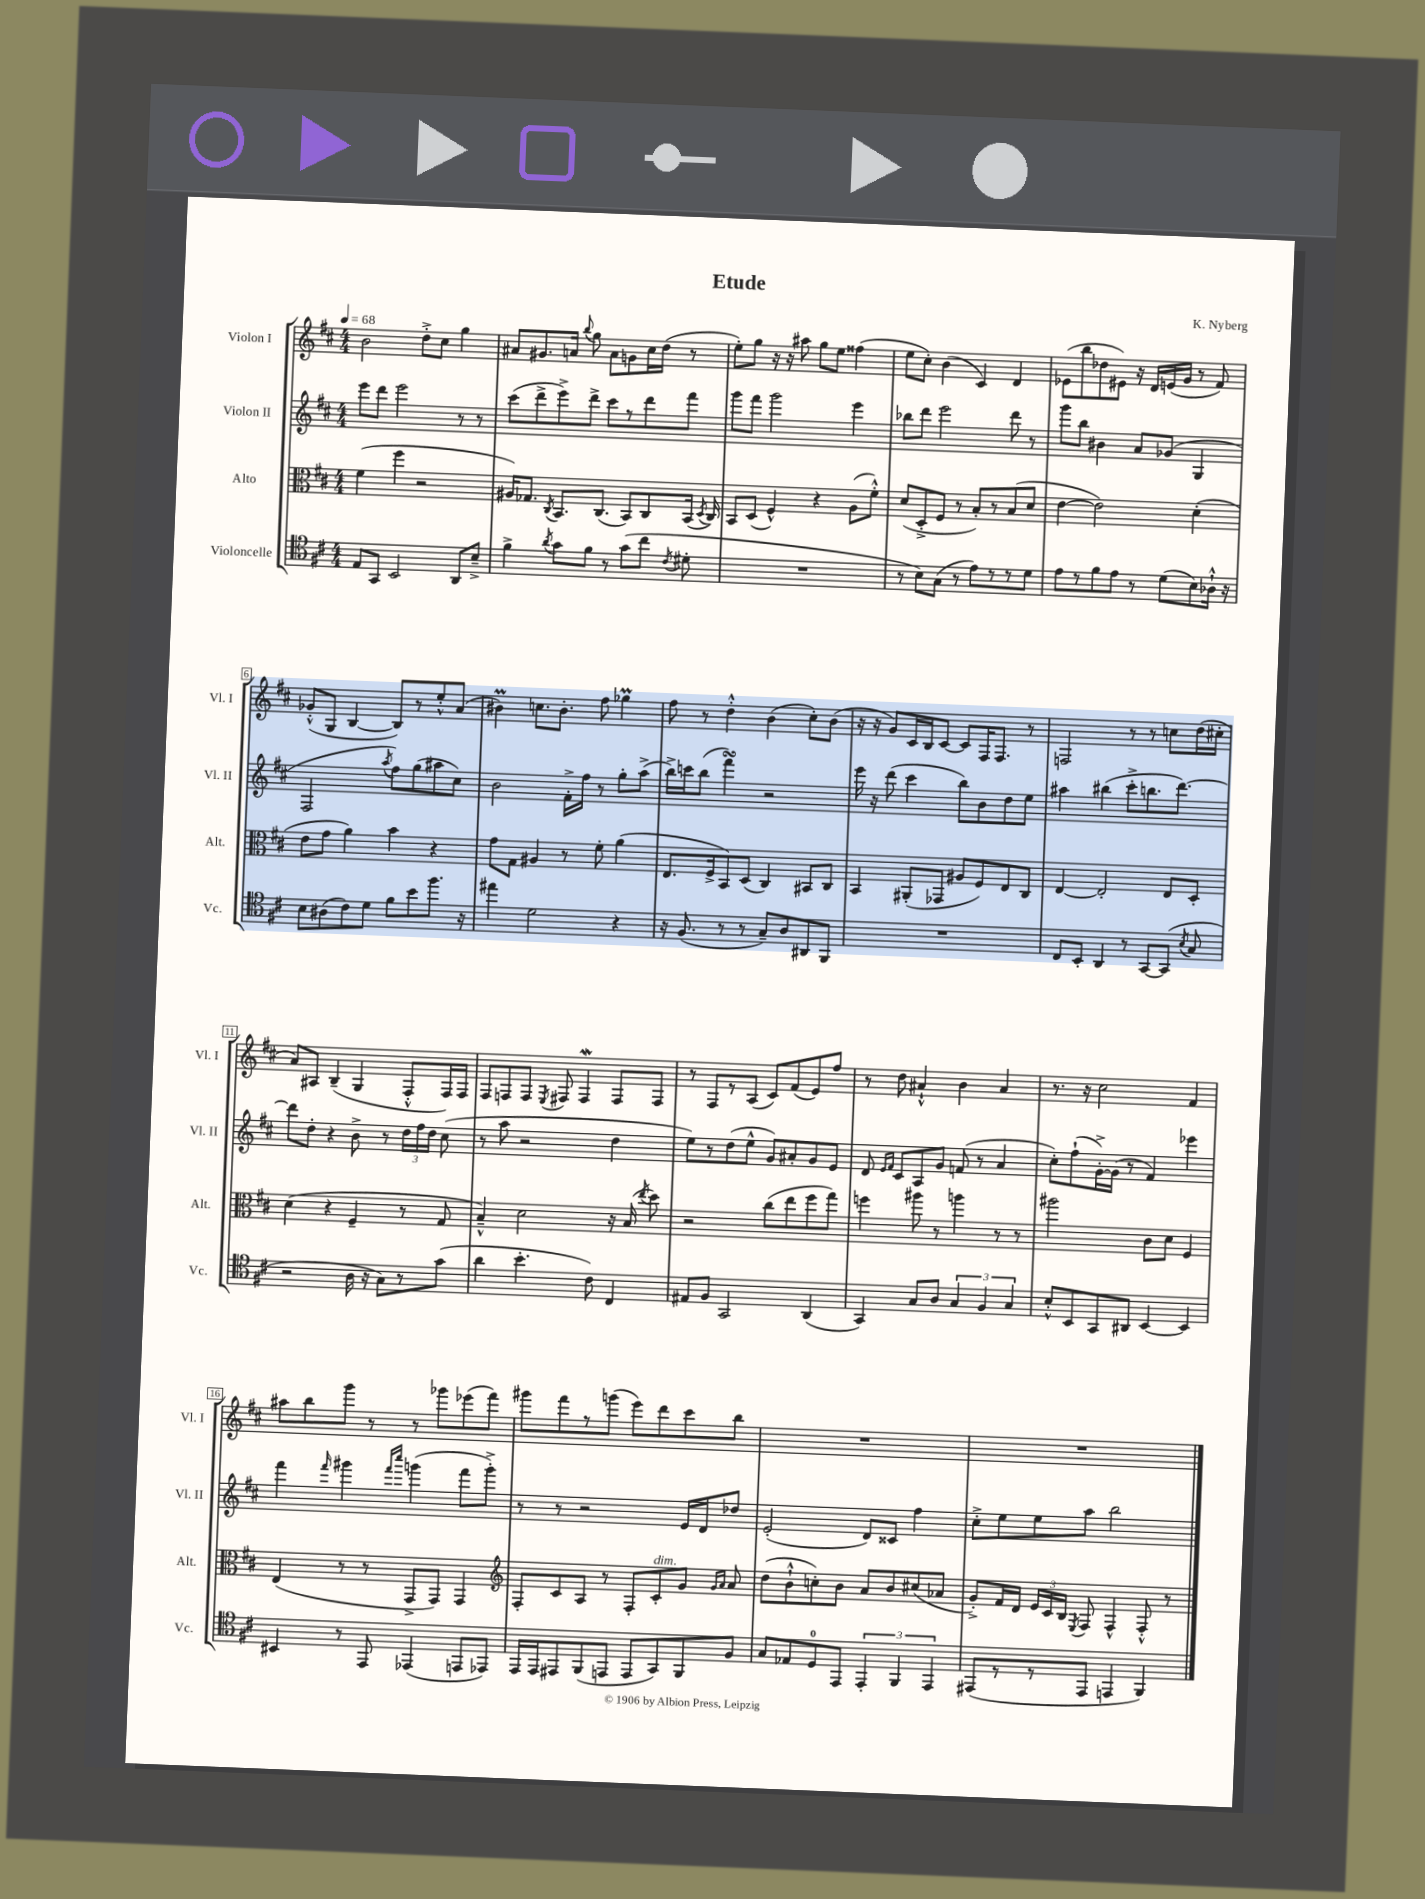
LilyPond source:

\header { title = "Etude" composer = "K. Nyberg" }
<<
\new StaffGroup <<
\new Staff = "s0" \with { instrumentName = "Violon I" shortInstrumentName = "Vl. I" } {
    \clef treble \key d \major \numericTimeSignature \time 4/4 \tempo 4 = 68
    \autoBeamOff b'2 d''8[-.-> cis''8] g''4 |
    ais'8[ gis'8. a'16] \appoggiatura { b''8 } g''8 a'8[ g'8 cis''16 d''16]( r8 |
    e''8[-.) g''8] r16 r16 ais''8 g''8[ e''8] fisis''4( |
    e''8[ cis''8]-.) b'4( cis'4) d'4 |
    ees'8[( b''8 des''8 eis'8]) r16 d'16[ e'16( g'16] r8 fis'8) |
    ges'8[-.-^( g8] b4~ b8[) r8 e''8-.-^ a'8]( |
    bis'4\prall) c''8.[ bis'8.]-. fis''8 ges''4\prall |
    fis''8 r8 d''4-.-^ b'4( cis''8[-.) b'8]( |
    r16 r16 g'8[) cis'16 b16 cis'8]~ cis'8[ fis16 fis8.] r8 |
    f2 r8 r8 c''8[ d''16( cis''16]-. |
    a'8[) ais8] b4--( g4 fis8[-.-^ fis16) fis16] |
    fis8[ f8 f8] \acciaccatura { e8 } fis8 fis4\mordent fis8[ fis8] |
    r8 fis8[ r8 a8]( cis'8[) fis'8( e'8) fis''8] |
    r8 d''8 ais'4-!-^ b'4 ais'4 |
    r8. r16 cis''2 fis'4 |
    ais''8[ b''8 g'''8] r8 r8 ges'''8[ ees'''8( fis'''8]) |
    gis'''8[ fis'''8 r8 g'''8]( e'''8[) d'''8 cis'''8 b''8] |
    R1 |
    R1 \bar "|." |
}
\new Staff = "s1" \with { instrumentName = "Violon II" shortInstrumentName = "Vl. II" } {
    \clef treble \key d \major \numericTimeSignature \time 4/4
    \autoBeamOff e'''8[ d'''8] e'''2 r8 r8 |
    cis'''8[( d'''8-> e'''8->) d'''8]-> cis'''8[ r8 d'''8 fis'''8] |
    g'''8[ fis'''8] g'''2 e'''4 |
    bes''8[ d'''8] e'''2 d'''8 r8 |
    g'''8[ b''8] bis'4 a'8[ ges'8]( g4 |
    fis2 \acciaccatura { a''8 } fis''8[) g''8( ais''8 cis''8]) |
    b'2 fis'16[-.-> fis''16] r8 g''8[-. a''8]->( |
    b''16[->) c'''16 b''8]( fis'''4\turn) r2 |
    e'''16 r16 d'''8( cis'''4 b''8[) b'8 d''8 e''8] |
    ais''4 bis''4( cis'''8[-.-> b''8. d'''8.]~) |
    d'''8[ d''8]-. r4 b'8-> r8 \tuplet 3/2 { d''16[ fis''16 d''16] } cis''8( |
    r8 a''8 r2 d''4 |
    e''8[) r8 d''8( e''8]-^ g'8[) ais'8-. g'8 e'8] |
    d'8 \grace { e'16[ fis'16] } cis'8[ a8 g'8] f'8( r8 a'4 |
    cis''8[-.) fis''8-!( g'16~-.->) g'16]( r8 fis'4) ees'''4 |
    fis'''4 \grace { fis'''16 } gis'''4 \grace { fis'''16[ cis''''16] } g'''4( fis'''8[ g'''8]-.->) |
    r8 r8 r2 e'16[ d'16 des''8] |
    e'2-.( d'8[) cisis'8] fis''4 |
    cis''8[-.-> e''8 e''8 a''8] b''2 \bar "|." |
}
\new Staff = "s2" \with { instrumentName = "Alto" shortInstrumentName = "Alt." } {
    \clef alto \key d \major \numericTimeSignature \time 4/4
    \autoBeamOff fis'4( fis''4 r2 |
    ais16[) ges8.] \acciaccatura { cis8 } b,8.[ cis8.]( b,8[) cis8 b,16]( \acciaccatura { d8 } cis16) |
    b,8[ d8]( fis4-^) r4 a8[( fis'8]-.-^) |
    d'8[( d8-.-> fis8] r8 b8[-.) r8 b8( d'8] |
    e'4~ e'2) d'4-.( |
    e'8[ g'8] a'4) b'4 r4 |
    g'8[ g8] ais4 r8 fis'8-. a'4( |
    e8.[ fis16-> b,8) d8]( cis4) bis,8[ cis8] |
    b,4 ais,8[-.( ges,8] ais8[ fis8) e8 cis8] |
    e4~ e2-. e8[ d8]-. |
    d'4( r4 fis4-- r8 g8 |
    b4---^) d'2 r16 b16( \acciaccatura { e''8 } d''8) |
    r2 cis''8[( e''8 fis''8 g''8]) |
    f''4 ais''8 r8 a''4 r8 r8 |
    ais''2 cis'8[ d'8] fis4 |
    e4( r8 r8 g,8[-> g,8]) g,4 |
    \clef treble fis8[-. cis'8 a8] r8 fis8[-. cis'8-.^\markup { \italic "dim." } g'8] \grace { g'16[ a'16] } a'8 |
    d''8[( b'8-!-^ c''8-.) b'8] a'8[ b'8 cis''8( aes'8] |
    g'8[-.->) fis'16 d'16] \tuplet 3/2 { e'16[ cis'16 b16] } \acciaccatura { e8 } fis8 fis4-^ fis8-.-^ r8 \bar "|." |
}
\new Staff = "s3" \with { instrumentName = "Violoncelle" shortInstrumentName = "Vc." } {
    \clef tenor \key d \major \numericTimeSignature \time 4/4
    \autoBeamOff e8[ g,8] b,2 a,8[ b8]---> |
    fis'4-> \acciaccatura { a'8 } g'8[ fis'8] r8 g'8[( cis''8] \acciaccatura { cis'8 } dis'8-. |
    R1 |
    r8 b8[) g8]( r8 e'8[) r8 r8 d'8] |
    e'8[ r8 fis'8 e'8] r8 d'8[( b8) aes16]-!-^ r16 |
    b8[ ais8( cis'8) d'8] fis'8[ b'8 fis''8.] r16 |
    eis''4 d'2 r4 |
    r16 fis8.( r8 r8 g8[--) a8 ais,8 fis,8] |
    R1 |
    cis8[ b,8]-. a,4 r8 g,8[~ g,8]( \acciaccatura { b8 } g8 |
    r2 a16 r16 g8[) r8 g'8]( |
    a'4 b'4.-. cis'8) cis4 |
    eis8[ fis8] g,2 a,4( |
    g,4) g8[ a8] \tuplet 3/2 { g4 fis4 g4 } |
    b8[-.-^ b,8 g,8 ais,8] b,4~ b,4 |
    bis,4 r8 e,8 ees,4( e,8[ ees,8]) |
    e,16[ e,16 eis,8 fis,8( e,8] e,8[ g,8) fis,8 fis8] |
    g8[ ees8 d8-0 e,8] \tuplet 3/2 { e,4-. fis,4 e,4 } |
    eis,8[( r8 r8 eis,8] e,4 fis,4) \bar "|." |
}
>>
>>
\layout { \context { \Score \override BarNumber.stencil = #(make-stencil-boxer 0.1 0.3 ly:text-interface::print) } }
